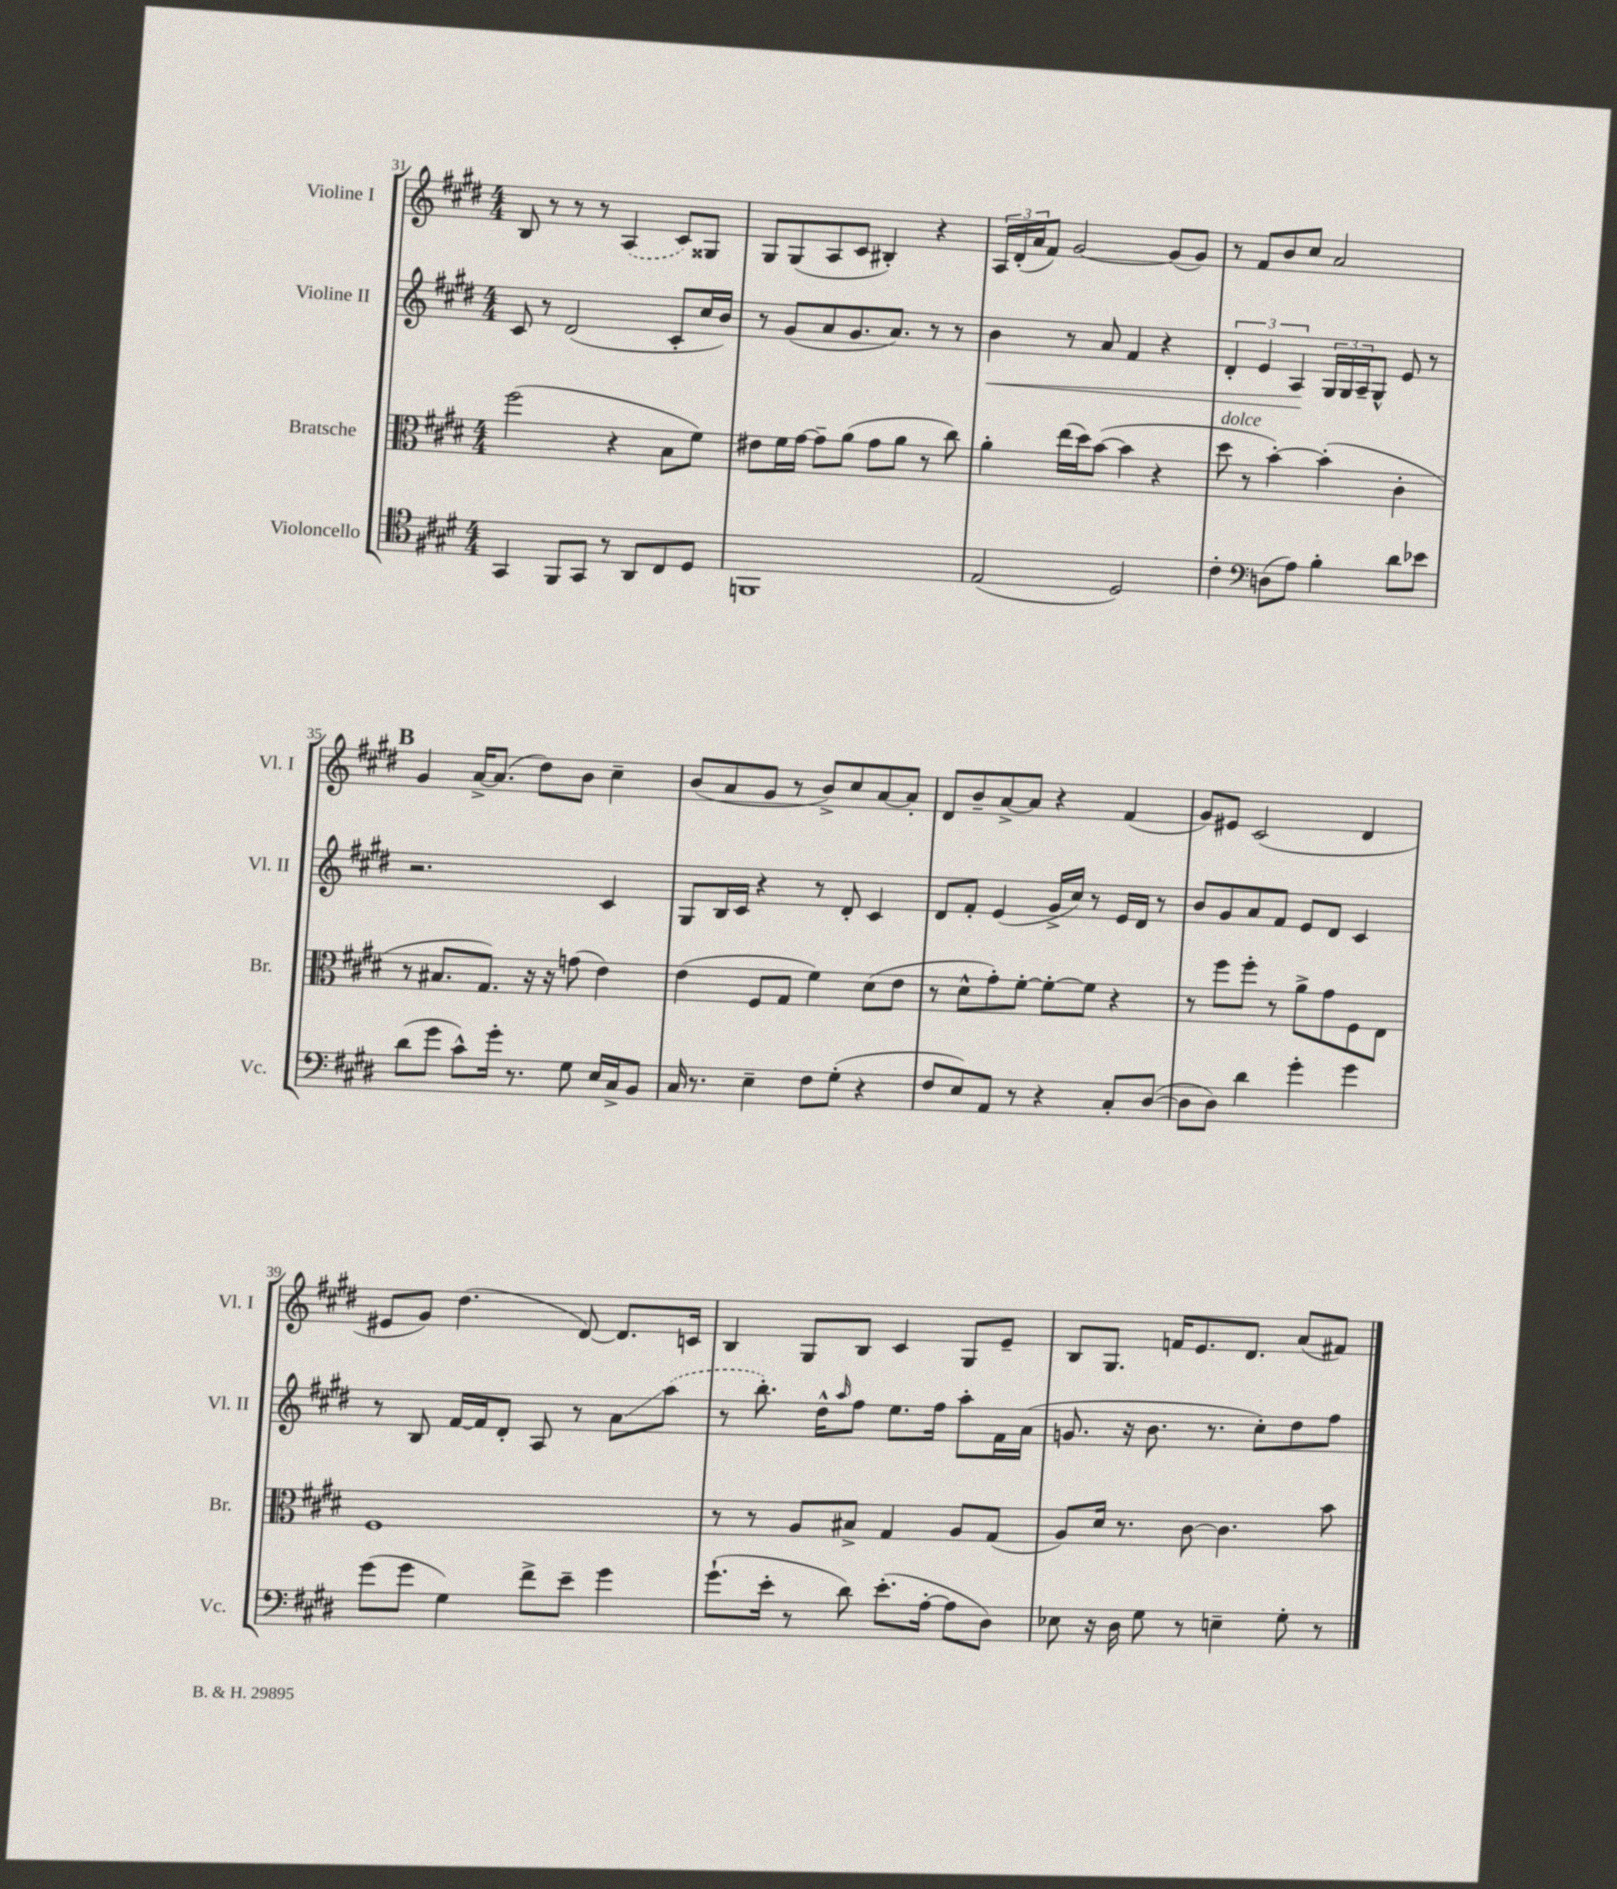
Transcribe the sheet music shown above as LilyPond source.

<<
\new StaffGroup <<
\new Staff = "s0" \with { instrumentName = "Violine I" shortInstrumentName = "Vl. I" } {
    \clef treble \key e \major \numericTimeSignature \time 4/4
    b8 r8 r8 r8 \once \slurDashed a4( cis'8) gisis8 |
    gis8 gis8( a8 cis'8 bis4-.) r4 |
    \tuplet 3/2 { a16 dis'16-.( a'16 } fis'8) gis'2~ gis'8( gis'8) |
    r8 fis'8 b'8 cis''8 a'2 |
    \mark \markup { \bold "B" } gis'4 a'16~-> a'8.( dis''8) b'8 cis''4-- |
    b'8( a'8 gis'8 r8 b'8->) cis''8 a'8~ a'8-. |
    dis'8 b'8-- a'8~-> a'8 r4 fis'4( |
    gis'8) eis'8 cis'2( dis'4 |
    eis'8 gis'8) dis''4.( dis'8~) dis'8. c'16 |
    b4 gis8 b8 cis'4 gis8 e'8-- |
    b8 gis8. f'16 e'8. dis'8. a'8( fis'8) \bar "|." |
}
\new Staff = "s1" \with { instrumentName = "Violine II" shortInstrumentName = "Vl. II" } {
    \clef treble \key e \major \numericTimeSignature \time 4/4
    cis'8 r8 dis'2( cis'8-. cis''16 b'16) |
    r8 gis'8( a'8 gis'8. a'8.) r8 r8 |
    b'4\< r8 a'8 fis'4 r4 |
    \tuplet 3/2 { dis'4-. e'4 a4\! } \tuplet 3/2 { gis16 gis16 a16-- } gis8-^ e'8 r8 |
    \mark \markup { \bold "B" } r2. cis'4 |
    gis8 b16 cis'16 r4 r8 dis'8-. cis'4 |
    dis'8 fis'8-. e'4( gis'16-> cis''16) r8 e'16 dis'16 r8 |
    b'8 gis'8 a'8 fis'8 e'8 dis'8 cis'4 |
    r8 b8 fis'16~ fis'16 dis'8-. a8 r8 a'8\glissando \once \slurDashed a''8( |
    r8 b''8.-.) dis''16-^ \grace { a''16 } fis''8 e''8. fis''16 a''8-. fis'16 a'16( |
    g'8. r16 b'8. r8. cis''8-.) dis''8 fis''8 \bar "|." |
}
\new Staff = "s2" \with { instrumentName = "Bratsche" shortInstrumentName = "Br." } {
    \clef alto \key e \major \numericTimeSignature \time 4/4
    fis''2( r4 b8 fis'8) |
    eis'8 fis'16 gis'16~ gis'8-- a'8( gis'8 a'8 r8 cis''8) |
    a'4-. e''16( dis''16) b'8~( b'4 r4 |
    dis''8^\markup { \italic "dolce" } r8 b'4~-.) b'4-.( cis'4-. |
    \mark \markup { \bold "B" } r8 bis8. gis8.) r16 r16 g'8( e'4) |
    e'4( fis8 gis8 fis'4) dis'8( e'8 |
    r8 dis'8-^ gis'8-.) fis'8~-. fis'8~-. fis'8 r4 |
    r8 fis''8 fis''8-. r8 a'8-> gis'8 fis8 e8 |
    fis1 |
    r8 r8 a8 bis8-> gis4 a8 gis8( |
    a8) dis'16 r8. cis'8~ cis'4. b'8 \bar "|." |
}
\new Staff = "s3" \with { instrumentName = "Violoncello" shortInstrumentName = "Vc." } {
    \clef tenor \key e \major \numericTimeSignature \time 4/4
    gis,4 fis,8 gis,8 r8 a,8 cis8 dis8 |
    f,1 |
    e2( dis2) |
    cis'4-. \clef bass d8( a8) b4-. dis'8 ees'8 |
    \mark \markup { \bold "B" } dis'8( gis'8 cis'8-^) gis'16-. r8. gis8 e16 cis16-> b,8 |
    cis16 r8. e4-- fis8 gis8-.( r4 |
    fis8 e8) a,8 r8 r4 cis8-. dis8~( |
    dis8 dis8) dis'4 gis'4-. gis'4 |
    gis'8( gis'8 gis4) fis'8-> e'8-- gis'4 |
    gis'8.-!( e'16-. r8 dis'8) e'8.-.( a16~-. a8 dis8) |
    ees8 r16 dis16 gis8 r8 e4-- gis8-. r8 \bar "|." |
}
>>
>>
\layout { \context { \Score currentBarNumber = #31 } }
